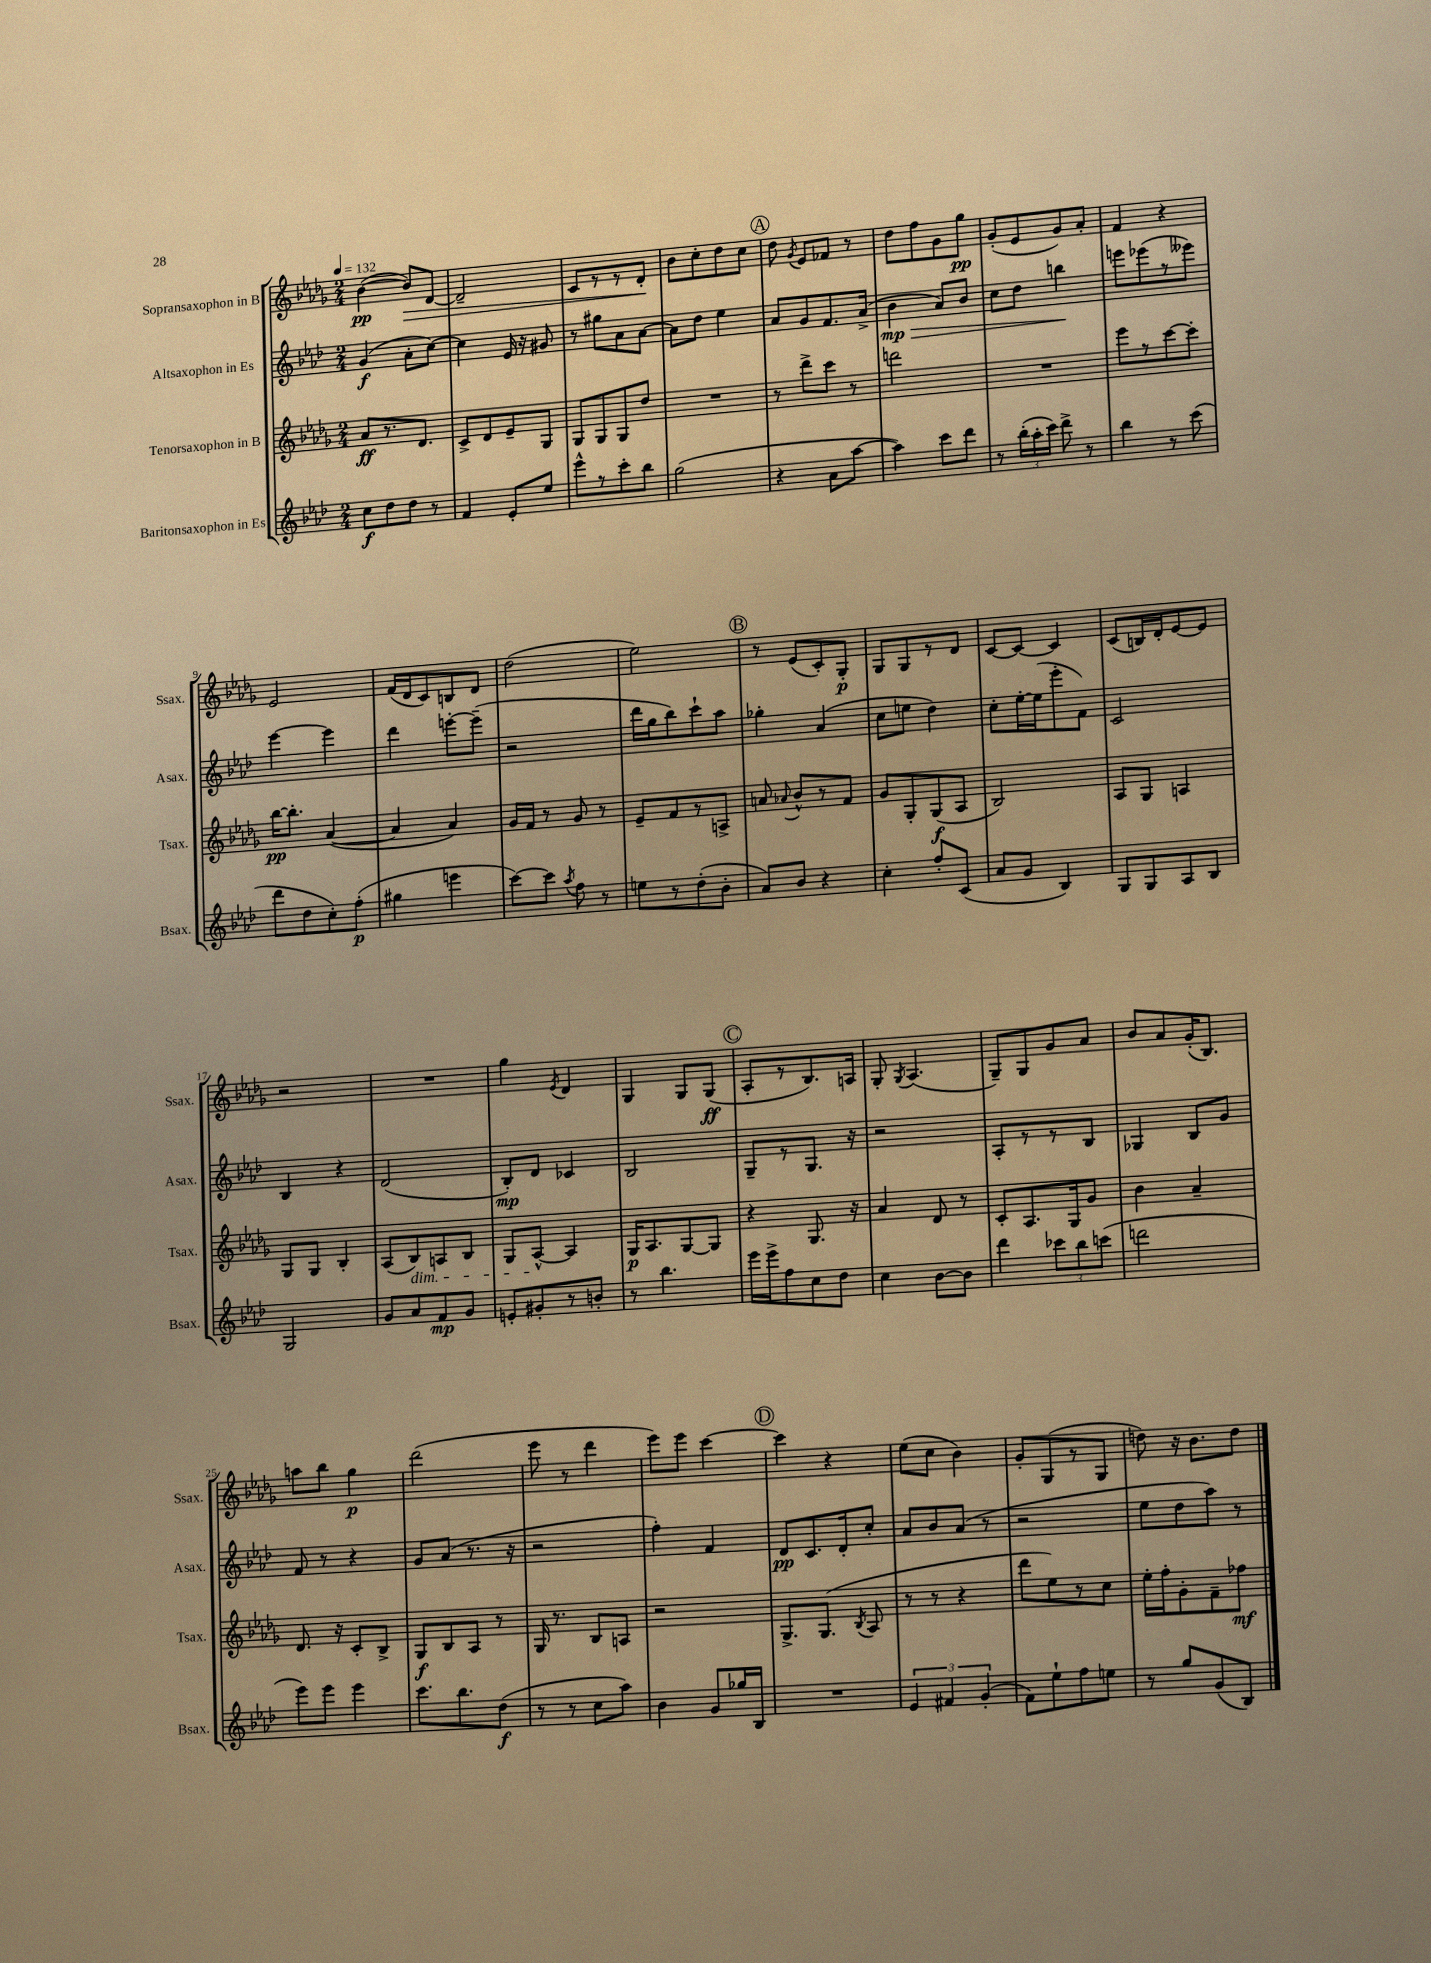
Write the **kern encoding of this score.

**kern	**kern	**kern	**kern
*staff4	*staff3	*staff2	*staff1
*clefG2	*clefG2	*clefG2	*clefG2
*k[b-e-a-d-]	*k[b-e-a-d-g-]	*k[b-e-a-d-]	*k[b-e-a-d-g-]
*M2/4	*M2/4	*M2/4	*M2/4
*MM132	*MM132	*MM132	*MM132
8cc	8a-	(4g	([4b-
8dd-	8.r	.	.
8dd-	.	8a-'	8b-])
.	8.d-	.	.
8r	.	[8cc)	[8d-
=	=	=	=
4f	8c^	4cc]	2d-~]
.	8d-	.	.
8e-'	8e-~	16e-	.
.	.	16r	.
8ee-	8G-	8g#	.
=	=	=	=
8eee-^^	8G-	8r	8c
8r	8G-	8gg#	8r
8ccc'	8G-	8a-	8r
8bb-	8dd-	[8a-	8d-'
=	=	=	=
(2gg	2r	8a-]	8b-
.	.	8dd-	8cc'
.	.	4ee-	8dd-
.	.	.	8cc
=	=	=	=
4r	8r	8a-	8dd-
.	.	.	8qg-
.	8ddd-^	8g	8e-
8a-	8ccc	8.f	8f-
[8aa-	8r	.	8r
.	.	(16a-^	.
=	=	=	=
4aa-])	2ddd	4b-	8dd-
.	.	.	8ff
8ccc	.	8a-)	8g-
8ddd-	.	8b-	8gg-
=	=	=	=
8r	2r	8cc	(8g-'
(24bb-'	.	8dd-	8e-
24aa-'	.	.	.
24ccc)	.	.	.
8ddd-^	.	4bb	8g-)
8r	.	.	8a-'
=	=	=	=
4bb-	8eee-	8eee	4f
.	8r	(8eee-	.
8r	[8ccc	8r	4r
(8ccc	8ccc']	8eee--)	.
=	=	=	=
8ddd-	[16bb-	[4eee-	2e-
.	8.bb-']	.	.
8dd-	.	.	.
8cc')	([4a-	4eee-]	.
(8ff'	.	.	.
=	=	=	=
4gg#	4a-]	4ddd-	(16f
.	.	.	16d-
.	.	.	8c)
4eee	4a-)	[8eee'	8B
.	.	(8eee~]	8d-
=	=	=	=
[8ccc)	16g-	2r	(2dd-
.	16f	.	.
8ccc]	8r	.	.
8qaa-	.	.	.
8ff	8g-	.	.
8r	8r	.	.
=	=	=	=
8ee	8e-~	16ddd-	2ee-)
.	.	16gg	.
8r	8f	8bb-)	.
(8dd-'	8r	8ccc`	.
8b-'	8A^	8aa-	.
=	=	=	=
8a-)	8a	4gg-'	8r
.	8qqa-	.	.
8b-	8b-^^	.	(8e-
4r	8r	(4a-	8c')
.	8f	.	8G-'
=	=	=	=
4cc'	8g-	8cc	8G-
.	8G-'	8ee	8G-
8ff'	(8G-	4dd-)	8r
(8c	8A-	.	8d-
=	=	=	=
8a-	2B-)	8cc'	[8c
8g	.	[16ee-'	8c_
.	.	(16ee-]	.
4B-)	.	8eee-'	4c]
.	.	8f)	.
=	=	=	=
8G	8A-	2c	(8c
8G	8G-	.	16B)
.	.	.	16d-'
8A-	4A	.	[8e-
8B-	.	.	8e-]
=	=	=	=
2G	8G-	4B-	2r
.	8G-	.	.
.	4B-'	4r	.
=	=	=	=
8g	(8A-	(2d-	2r
8a-	8B-)	.	.
8f	8A	.	.
8g	8B-	.	.
=	=	=	=
8e'	8G-	8B-')	4gg-
8g#'	[8A-^^	8d-	.
.	.	.	8qe-
8r	4A-]	4c-	4d-
8b'	.	.	.
=	=	=	=
8r	16G-	2B-	4G-
.	8.A-	.	.
4.bb-	.	.	.
.	[8G-	.	8G-
.	8G-]	.	(8G-
=	=	=	=
16eee-	4r	8G~	8A-'
16eee-^	.	.	.
8ff	.	8r	8r
8cc	8.G-	8.G	8.B-)
8dd-	.	.	.
.	16r	16r	16A
=	=	=	=
4cc	4a-	2r	8G-'
.	.	.	8qG-
.	.	.	(4.A-
[8b-	8d-	.	.
8b-]	8r	.	.
=	=	=	=
4ddd-	8c'	8A-'	8G-~)
.	8.A-	8r	8G-
12ccc-	.	8r	8g-
.	16G-	.	.
12bb-	.	.	.
.	8g-	8B-	8a-
(12ccc	.	.	.
=	=	=	=
2ddd	4b-	4G-	8b-
.	.	.	8a-
.	4a-~	8B-	(16g-'
.	.	.	8.B-)
.	.	8g	.
=	=	=	=
8eee-)	8.d-	8f	8aa
8eee-	.	8r	8bb-
.	16r	.	.
4eee-	8c'	4r	4gg-
.	8B-^	.	.
=	=	=	=
8.ccc	8G-	8g	(2ddd-
.	8B-	(8a-	.
8.bb-	.	.	.
.	8A-	8.r	.
(8dd-	8r	.	.
.	.	16r	.
=	=	=	=
8r	16G-	2r	8eee-
.	8.r	.	.
8r	.	.	8r
8cc	8B-	.	4ddd-
8aa-)	8A	.	.
=	=	=	=
4b-	2r	4ff')	8eee-)
.	.	.	8eee-
8g	.	4f	[4ccc
16gg-	.	.	.
16B-	.	.	.
=	=	=	=
2r	8.G-^	8d-	4ccc]
.	.	8.c	.
.	(8.G-	.	.
.	.	.	4r
.	.	16d-'	.
.	8qB-	.	.
.	8A-	8cc'	.
=	=	=	=
6e-	8r	8a-	(8ee-
.	8r	8b-	8cc
6f#	.	.	.
.	4r	(8a-	4b-)
(6g'	.	.	.
.	.	8r	.
=	=	=	=
8f)	8ddd-	2r	8g-'
8ee-`	8ee-)	.	(8G-
8ff	8r	.	8r
8ee	8cc	.	8G-
=	=	=	=
8r	16ee-'	8ee-	8dd)
.	16ff'	.	.
8gg	8g-'	8dd-	16r
.	.	.	8.b-
(8g	8f~	8aa-)	.
8B-)	8ff-	8r	8dd
==	==	==	==
*-	*-	*-	*-
